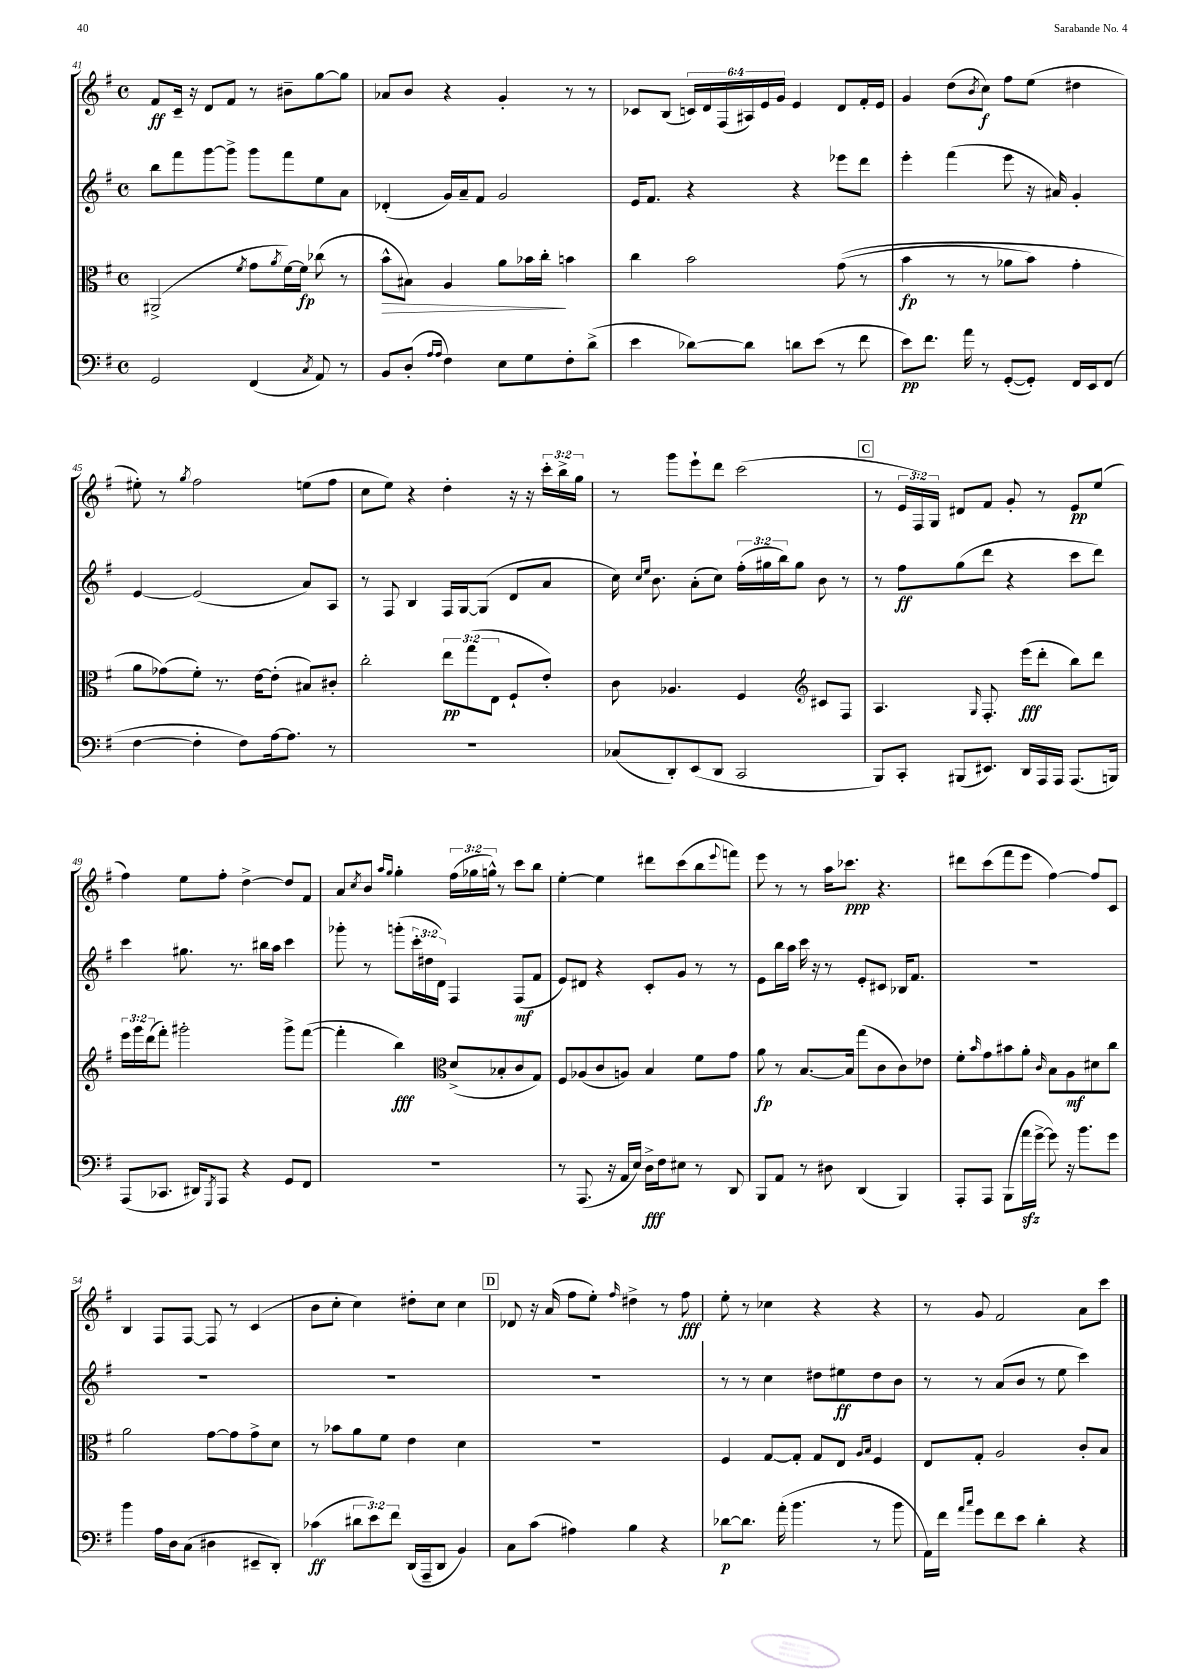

**kern	**dynam	**kern	**dynam	**kern	**dynam	**kern	**dynam
*part4	*part4	*part3	*part3	*part2	*part2	*part1	*part1
*staff4	*staff4	*staff3	*staff3	*staff2	*staff2	*staff1	*staff1
*clefF4	*	*clefC3	*	*clefG2	*	*clefG2	*
*k[f#]	*	*k[f#]	*	*k[f#]	*	*k[f#]	*
*M4/4	*	*M4/4	*	*M4/4	*	*M4/4	*
*met(c)	*	*met(c)	*	*met(c)	*	*met(c)	*
=41	=41	=41	=41	=41	=41	=41	=41
2GG/	.	(2AA#X^/	.	8bb\L	.	8f#/L	ff
.	.	.	.	8fff#\	.	16c~/Jk	.
.	.	.	.	.	.	16r	.
.	.	.	.	[8ggg\	.	8d/L	.
.	.	.	.	8ggg^\J]	.	8f#/J	.
.	.	8qf#/	.	.	.	.	.
(4FF#/	.	8g\L	.	8ggg\L	.	8r	.
.	.	8qa/	.	.	.	.	.
.	.	[16f#\L)	.	8fff#\	.	8b#X~\L	.
.	.	16f#\JJ]	fp	.	.	.	.
8qC/	.	.	.	.	.	.	.
8AA/)	.	(8cc-X\	.	8ee\	.	[8gg\	.
8r	.	8r	.	8a\J	.	8gg\J]	.
=42	=42	=42	=42	=42	=42	=42	=42
!	!	!	!LO:HP:b	!	!	!	!
8BB/L	.	8b^^\L	>	(4d-X'/	.	8a-X/L	.
(8D'/J	.	8B#X\J)	.	.	.	8b/J	.
16qqA/LL	.	.	.	.	.	.	.
16qqA/JJ	.	.	.	.	.	.	.
4F#\)	.	4A/	.	16g/LL)	.	4r	.
.	.	.	.	16a~/J	.	.	.
.	.	.	.	8f#/J	.	.	.
8E\L	.	8a\L	.	2g/	.	4g'/	.
8G\	.	16b-X\L	.	.	.	.	.
.	.	16cc'\JJ	.	.	.	.	.
8F#'\	.	4bn\	]	.	.	8r	.
(8d^\J	.	.	.	.	.	8r	.
=43	=43	=43	=43	=43	=43	=43	=43
4e\	.	4cc\	.	16e/KL	.	8c-X/L	.
.	.	.	.	8.f#/J	.	.	.
.	.	.	.	.	.	(8B/J	.
[8d-X\L)	.	2b\	.	4r	.	24cn/LL)	.
.	.	.	.	.	.	24d/	.
.	.	.	.	.	.	(24F#/	.
8d-\J]	.	.	.	.	.	24A#X/)	.
.	.	.	.	.	.	24e/	.
.	.	.	.	.	.	24g/JJ	.
8dn\L	.	.	.	4r	.	4e/	.
(8e\J	.	.	.	.	.	.	.
8r	.	((8g\	.	8eee-X\L	.	8d/L	.
8f#\	.	8r	.	8ddd\J	.	16f#'/L	.
.	.	.	.	.	.	16e/JJ	.
=44	=44	=44	=44	=44	=44	=44	=44
8e\L)	pp	4b\	fp	4eee'\	.	4g/	.
8.f#\J	.	.	.	.	.	.	.
.	.	8r	.	(4fff#\	.	(8dd\L	.
16a\	.	.	.	.	.	.	.
.	.	.	.	.	.	8qb/	.
8r	.	8r	.	.	.	8cc\J)	f
([8GG'/L	.	8a-X\L	.	8eee\	.	8ff#\L	.
8GG'/J])	.	8b\J)	.	16r	.	(8ee\J	.
.	.	.	.	16a#X/)	.	.	.
16FF#/LL	.	4g'\	.	4g'/	.	4dd#X\	.
16EE/J	.	.	.	.	.	.	.
(8FF#/J	.	.	.	.	.	.	.
!!LO:LB:g=z
=45	=45	=45	=45	=45	=45	=45	=45
[4F#\	.	8a\L	.	[4e/	.	8ee#X'\)	.
.	.	(8g-X\)	.	.	.	8r	.
.	.	.	.	.	.	8qgg/	.
4F#'\]	.	8f#'\J)	.	(2e/]	.	2ff#\	.
.	.	8.r	.	.	.	.	.
8F#\L)	.	.	.	.	.	.	.
.	.	[16e\KL	.	.	.	.	.
[16A\k	.	(8e'\J]	.	.	.	.	.
8.A\J]	.	.	.	.	.	.	.
.	.	8B#X/L)	.	8a/L)	.	(8een\L	.
8r	.	8c#X'/J	.	8A/J	.	8ff#\J	.
=46	=46	=46	=46	=46	=46	=46	=46
1r	.	2cc'\	.	8r	.	8cc\L	.
.	.	.	.	8F#/	.	8ee\J)	.
.	.	.	.	4B/	.	4r	.
.	.	12ee\L	pp	16F#/LL	.	4dd'\	.
.	.	.	.	[16G/J	.	.	.
.	.	(12gg\	.	.	.	.	.
.	.	.	.	(8G/J]	.	.	.
.	.	12E\J	.	.	.	.	.
.	.	8F#`/L	.	8d/L	.	16r	.
.	.	.	.	.	.	16r	.
.	.	8e'/J)	.	8a/J	.	24ccc'\LL	.
.	.	.	.	.	.	24bb^\	.
.	.	.	.	.	.	24gg\JJ	.
=47	=47	=47	=47	=47	=47	=47	=47
(8C-X/L	.	8c\	.	16cc\)	.	8r	.
.	.	.	.	16qqcc/LL	.	.	.
.	.	.	.	16qqee/JJ	.	.	.
.	.	.	.	8.b\	.	.	.
8DD'/)	.	4.A-X/	.	.	.	8ggg\L	.
(8EE/	.	.	.	(8a'\L	.	8eee`\	.
8DD/J	.	.	.	8cc\J)	.	8ddd\J	.
2CC/	.	4F#/	.	(24ff#'\LL	.	(2ccc\	.
.	.	.	.	24gg#X\	.	.	.
.	.	.	.	24bb\J)	.	.	.
.	.	.	.	8gg#\J	.	.	.
*	*	*clefG2	*	*	*	*	*
.	.	8c#X/L	.	8b\	.	.	.
.	.	8F#/J	.	8r	.	.	.
!!LO:REH:place=s1:t=C
=48	=48	=48	=48	=48	=48	=48	=48
8BBB/L)	.	4.A/	.	8r	.	8r	.
8CC'/J	.	.	.	8ff#\L	ff	24e/LL	.
.	.	.	.	.	.	24F#/)	.
.	.	.	.	.	.	24G/JJ	.
(8BBB#X/L	.	.	.	(8gg\	.	8d#X/L	.
.	.	16qqG/	.	.	.	.	.
8.EE#X/J)	.	8.F#'/	.	8ddd\J	.	8f#/J	.
.	.	.	.	4r	.	8g'/	.
16DD/LL	.	(16eee\KL	fff	.	.	.	.
16AAA/	.	8ddd'\J	.	.	.	8r	.
16AAA/JJ	.	.	.	.	.	.	.
(8.AAA/L	.	8bb\L)	.	8ccc\L	.	8e/L	pp
.	.	8ddd\J	.	8ddd\J)	.	(8ee/J	.
16BBBn/Jk)	.	.	.	.	.	.	.
!!LO:LB:g=z
=49	=49	=49	=49	=49	=49	=49	=49
(8AAA/L	.	24eee\LL	.	4ccc\	.	4ff#\)	.
.	.	24ggg\	.	.	.	.	.
.	.	(24ddd\J	.	.	.	.	.
8.CC-X/J	.	8fff#'\J)	.	.	.	.	.
.	.	2ggg#X'\	.	8.gg#X\	.	8ee\L	.
16DD#X/KL)	.	.	.	.	.	.	.
8qGGG/	.	.	.	.	.	.	.
8AAA/J	.	.	.	.	.	8ff#'\J	.
.	.	.	.	8.r	.	.	.
4r	.	.	.	.	.	[4dd^\	.
.	.	.	.	16bb#X\LL	.	.	.
.	.	.	.	16aa\JJ	.	.	.
8GG/L	.	8ggg#^\L	.	4ccc\	.	8dd/L]	.
8FF#/J	.	([8fff#\J	.	.	.	8f#/J	.
=50	=50	=50	=50	=50	=50	=50	=50
1r	.	4fff#'\]	.	8ggg-X'\	.	8a/L	.
.	.	.	.	.	.	8qcc/	.
.	.	.	.	8r	.	8b/J	.
.	.	.	.	.	.	16qqaa/LL	.
.	.	.	.	.	.	16qqgg/JJ	.
.	.	4bb\)	fff	(8gggn'\L	.	4gg'\	.
.	.	.	.	24ccc'\L	.	.	.
.	.	.	.	24dd#X\	.	.	.
.	.	.	.	24d\JJ)	.	.	.
*	*	*clefC3	*	*	*	*	*
.	.	(8d^/L	.	4F#/	.	(24ff#\LL	.
.	.	.	.	.	.	24gg-X\	.
.	.	.	.	.	.	24ggn^^\JJ)	.
.	.	8B-X'/	.	.	.	8r	.
.	.	8c/	.	(8F#/L	mf	8ccc\L	.
.	.	8G/J)	.	8f#/J	.	8bb\J	.
=51	=51	=51	=51	=51	=51	=51	=51
8r	.	8F#/L	.	8e/L)	.	[4ee'\	.
(8.AAA/	.	(8A-X/	.	8d#X/J	.	.	.
.	.	8c/	.	4r	.	4ee\]	.
16r	.	.	.	.	.	.	.
16AA/LL	.	8An/J)	.	.	.	.	.
16E/JJ)	.	.	.	.	.	.	.
16D^\LL	fff	4B/	.	8c'/L	.	8ddd#X\L	.
16F#\J	.	.	.	.	.	.	.
8E#X\J	.	.	.	8g/J	.	(8ccc\	.
8r	.	8f#\L	.	8r	.	8bb\	.
.	.	.	.	.	.	8qqeee/	.
8DD/	.	8g\J	.	8r	.	8fffn\J)	.
=52	=52	=52	=52	=52	=52	=52	=52
8BBB/L	.	8a\	fp	8e\L	.	8eee\	.
8AA/J	.	8r	.	16bb\L	.	8r	.
.	.	.	.	16aa\JJ	.	.	.
8r	.	[8.B/L	.	16ccc\	.	8r	.
.	.	.	.	16r	.	.	.
8D#X\	.	.	.	8r	.	16aa\KL	.
.	.	16B/Jk]	.	.	.	8.ccc-X\J	ppp
(4DD/	.	(8gg\L	.	8e'/L	.	.	.
.	.	8c\	.	8c#X/J	.	4.r	.
4BBB/)	.	8c\)	.	16B-X/KL	.	.	.
.	.	.	.	8.f#/J	.	.	.
.	.	8e-X\J	.	.	.	.	.
=53	=53	=53	=53	=53	=53	=53	=53
8AAA'/L	.	8f#'\L	.	1r	.	8ddd#X\L	.
.	.	16qqb/	.	.	.	.	.
8AAA/J	.	8g\	.	.	.	(8ccc\	.
(8BBB\L	.	8b#X\	.	.	.	8fff#\	.
16azz\L	.	8a'\J	.	.	.	8eee\J	.
[16g^\JJ	.	.	.	.	.	.	.
.	.	16qqc/	.	.	.	.	.
8g\])	.	8B\L	.	.	.	[4ff#\)	.
16r	.	8A\	mf	.	.	.	.
8.b\L	.	.	.	.	.	.	.
.	.	8d#X\	.	.	.	8ff#/L]	.
8g\J	.	8cc\J	.	.	.	8c/J	.
!!LO:LB:g=z
=54	=54	=54	=54	=54	=54	=54	=54
4b\	.	2a\	.	1r	.	4B/	.
16A\LL	.	.	.	.	.	8F#/L	.
16D\J	.	.	.	.	.	.	.
(8C\J	.	.	.	.	.	[8F#/J	.
4D#X\	.	[8g\L	.	.	.	8F#/]	.
.	.	8g\]	.	.	.	8r	.
8EE#X~/L	.	8g^\	.	.	.	(4c/	.
8DD'/J)	.	8d\J	.	.	.	.	.
=55	=55	=55	=55	=55	=55	=55	=55
(4c-X\	ff	8r	.	1r	.	8b\L	.
.	.	8b-X\L	.	.	.	8cc'\J	.
12d#X\L	.	8a\	.	.	.	4cc\)	.
12e\)	.	.	.	.	.	.	.
.	.	8f#\J	.	.	.	.	.
12f#\J	.	.	.	.	.	.	.
(16DD/LL	.	4e\	.	.	.	8dd#X'\L	.
16AAA~/J	.	.	.	.	.	.	.
8DD/J	.	.	.	.	.	8cc\J	.
4BB/)	.	4d\	.	.	.	4cc\	.
!!LO:REH:place=s1:t=D
=56	=56	=56	=56	=56	=56	=56	=56
8C\L	.	1r	.	1r	.	8d-X/	.
(8c\J	.	.	.	.	.	16r	.
.	.	.	.	.	.	(16a/	.
4A#X\)	.	.	.	.	.	8ff#\L	.
.	.	.	.	.	.	8ee'\J)	.
.	.	.	.	.	.	16qqff#/	.
4B\	.	.	.	.	.	4dd#X^\	.
4r	.	.	.	.	.	8r	.
.	.	.	.	.	.	8ff#\	fff
=57	=57	=57	=57	=57	=57	=57	=57
[8d-X\L	p	4F#/	.	8r	.	8ee'\	.
8.d-\J]	.	.	.	8r	.	8r	.
.	.	[8G/L	.	4cc\	.	4cc-X\	.
(16a'\	.	.	.	.	.	.	.
4.b\	.	8G'/J]	.	.	.	.	.
.	.	8G/L	.	8dd#X\L	.	4r	.
.	.	8E/J	.	8ee#X\	ff	.	.
.	.	16qqA/LL	.	.	.	.	.
.	.	16qqB/JJ	.	.	.	.	.
8r	.	4F#/	.	8dd#\	.	4r	.
8b\	.	.	.	8b\J	.	.	.
=58	=58	=58	=58	=58	=58	=58	=58
16AA\LL)	.	8E/L	.	8r	.	8r	.
16f#\JJ	.	.	.	.	.	.	.
16qqa/LL	.	.	.	.	.	.	.
16qqcc/JJ	.	.	.	.	.	.	.
8g\L	.	8G'/J	.	8r	.	8g/	.
8f#\	.	2A/	.	(8a/L	.	2f#/	.
8e\J	.	.	.	8b/J	.	.	.
4d'\	.	.	.	8r	.	.	.
.	.	.	.	8ee\	.	.	.
4r	.	8c'/L	.	4ccc\)	.	8a\L	.
.	.	8B/J	.	.	.	8ccc\J	.
==	==	==	==	==	==	==	==
*-	*-	*-	*-	*-	*-	*-	*-
